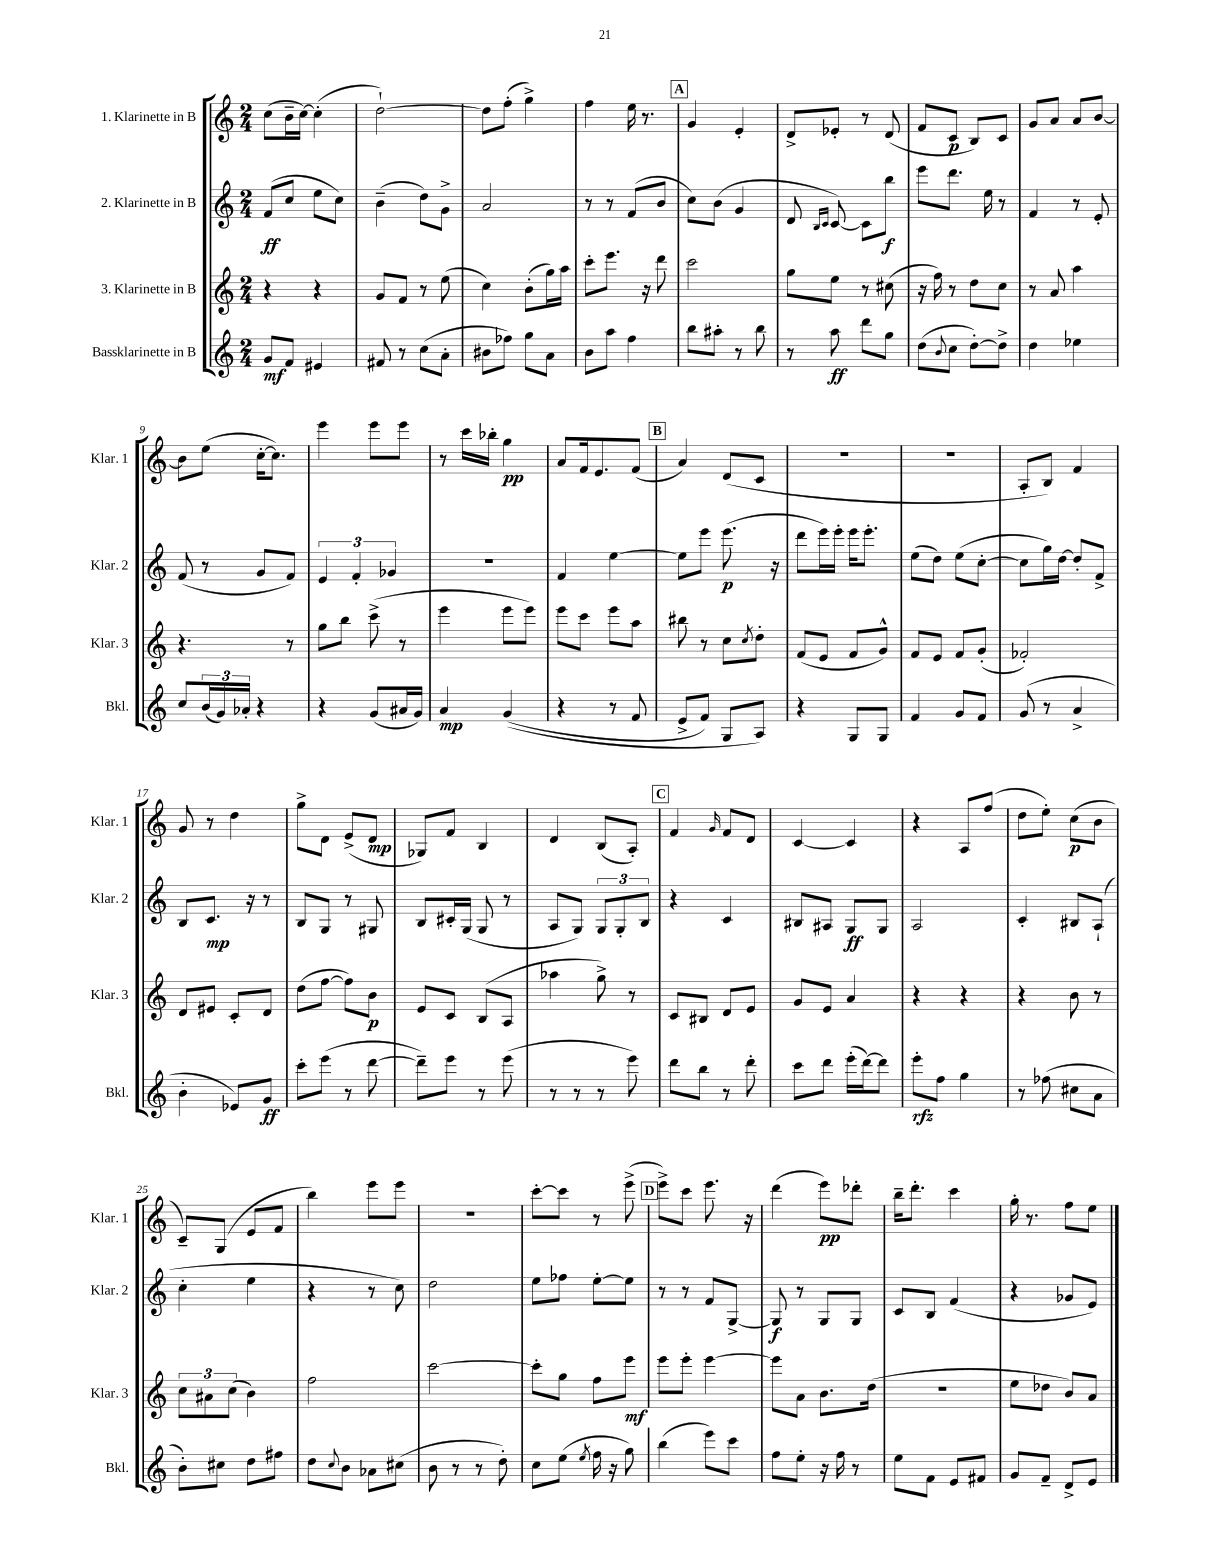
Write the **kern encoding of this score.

**kern	**kern	**kern	**kern
*staff4	*staff3	*staff2	*staff1
*clefG2	*clefG2	*clefG2	*clefG2
*k[]	*k[]	*k[]	*k[]
*M2/4	*M2/4	*M2/4	*M2/4
8g	4r	(8f	(8cc
8f	.	8cc	16b~
.	.	.	[16cc)
4e#	4r	8ee	(4cc']
.	.	8cc)	.
=	=	=	=
8f#	8g	(4b~	[2dd`)
8r	8f	.	.
(8cc	8r	8dd)	.
8a'	(8ee	8g^	.
=	=	=	=
8b#	4cc)	2a	8dd]
8ff-)	.	.	(8ff'
8gg	(8b'	.	4gg^)
8a	16gg)	.	.
.	16aa	.	.
=	=	=	=
8b	8ccc'	8r	4ff
8aa	8.eee	8r	.
4ff	.	(8f	16ee
.	16r	.	8.r
.	8ddd	8b	.
=	=	=	=
8bb	2ccc	8cc)	4g
8aa#'	.	(8b	.
8r	.	4g	4e'
8bb	.	.	.
=	=	=	=
8r	8gg	8d	8d^
.	.	16qqB	.
.	.	16qqc	.
8aa	8ee	[8c)	8e-'
8ddd	8r	8c]	8r
8gg	(8cc#	8bb	(8d
=	=	=	=
(8dd	16r	8eee	8f
.	16ff)	.	.
8qqb	.	.	.
8cc	8r	8.ddd	8c
[8dd')	8dd	.	8B)
.	.	16ee	.
8dd^]	8cc	8r	8c
=	=	=	=
4dd	8r	4f	8g
.	8a	.	8a
4ee-	4aa	8r	8a
.	.	8e'	[8b
=	=	=	=
8cc	4.r	(8f	8b]
(24b	.	8r	(8ee
24g)	.	.	.
24a-'	.	.	.
4r	.	8g	[16cc'
.	.	.	8.cc])
.	8r	8f)	.
=	=	=	=
4r	8gg	6e	4eee
.	8bb	.	.
.	.	6f'	.
(8g	(8ccc^	.	8eee
.	.	6g-	.
16a#	8r	.	8eee
16g)	.	.	.
=	=	=	=
4a	4eee	2r	8r
.	.	.	16ccc
.	.	.	16bb-'
&((4g	8eee	.	4gg
.	8eee)	.	.
=	=	=	=
4r	8eee	4f	8a
.	8ccc	.	16f
.	.	.	8.e
8r	8eee	[4ee	.
8f	8aa	.	(8f
=	=	=	=
8e^	8bb#	8ee]	4a)
8f)	8r	8eee	.
8G	8cc	(8.eee	(8d
.	8qcc	.	.
8A&)	8dd'	.	8c
.	.	16r	.
=	=	=	=
4r	(8f	8ddd	2r
.	8e	16eee)	.
.	.	16eee'	.
8G	8f	16eee	.
.	.	8.eee'	.
8G	8g^^)	.	.
=	=	=	=
4f	8f	(8ee	2r
.	8e	8dd)	.
8g	8f	(8ee	.
8f	(8g'	[8cc'	.
=	=	=	=
(8g	2f-')	8cc]	8A'
8r	.	16gg)	8B)
.	.	[16dd	.
4a^	.	8dd']	4f
.	.	8f^	.
=	=	=	=
4b'	8d	8B	8g
.	8e#	8.c	8r
8e-)	8c'	.	4dd
.	.	16r	.
8g	8d	8r	.
=	=	=	=
8ccc'	(8dd	8B	8gg^
(8eee	[8ff	8G	8d
8r	8ff])	8r	(8e^
[8ddd	8b	8G#	8d
=	=	=	=
8ddd~])	8e	8B	8G-)
8eee	8c	16c#'	8f
.	.	(16G	.
8r	(8B	8G	4B
(8eee	8A	8r	.
=	=	=	=
8r	4aa-	8A	4d
8r	.	8G)	.
8r	8gg^)	12G	(8B
.	.	12G'	.
8eee)	8r	.	8A')
.	.	12B	.
=	=	=	=
8ddd	8c	4r	4f
8bb	8B#	.	.
.	.	.	16qqg
8r	8d	4c	8f
8ddd'	8e	.	8d
=	=	=	=
8ccc	8g	8B#	[4c
8ddd	8e	8A#	.
(16eee'	4a	8G	4c]
[16ddd)	.	.	.
8ddd]	.	8G	.
=	=	=	=
8eee'	4r	2A	4r
8ff	.	.	.
4gg	4r	.	8A
.	.	.	(8ff
=	=	=	=
8r	4r	4c'	8dd
(8ff-	.	.	8ee')
8cc#	8b	8B#	(8cc
8a	8r	(8A`	8b
=	=	=	=
8b')	12cc	4cc'	8c~)
.	12a#	.	.
8cc#	.	.	(8G
.	(12cc	.	.
8dd	4b)	4ee	8e
8ff#	.	.	8f
=	=	=	=
8dd	2ff	4r	4bb)
8qqcc	.	.	.
8b	.	.	.
8a-	.	8r	8eee
(8cc#	.	8cc)	8eee
=	=	=	=
8b	[2ccc	2dd	2r
8r	.	.	.
8r	.	.	.
8dd')	.	.	.
=	=	=	=
8cc	8ccc']	8ee	[8ccc'
(8ee	8gg	8ff-	8ccc]
8qee	.	.	.
16ff	8ff	[8ee'	8r
16r	.	.	.
8gg)	8eee	8ee]	(8eee^
=	=	=	=
(4bb	8eee	8r	8eee^)
.	8eee'	8r	8ccc
8eee)	[4eee	8f	8.eee
8ccc	.	[8G^	.
.	.	.	16r
=	=	=	=
8ff	8eee]	8G]	(4ddd
8ee'	8a	8r	.
16r	8.b	8G	8eee)
16ff	.	.	.
8r	.	8G	8ddd-'
.	(16dd	.	.
=	=	=	=
8ee	2r	8c	16bb~
.	.	.	8.ddd'
8f	.	8B	.
8e	.	(4f	4ccc
8f#	.	.	.
=	=	=	=
8g	8ee	4r	16gg'
.	.	.	8.r
8f~	8dd-	.	.
8d^	8b)	8g-	8ff
8e	8a	8e)	8ee
==	==	==	==
*-	*-	*-	*-
